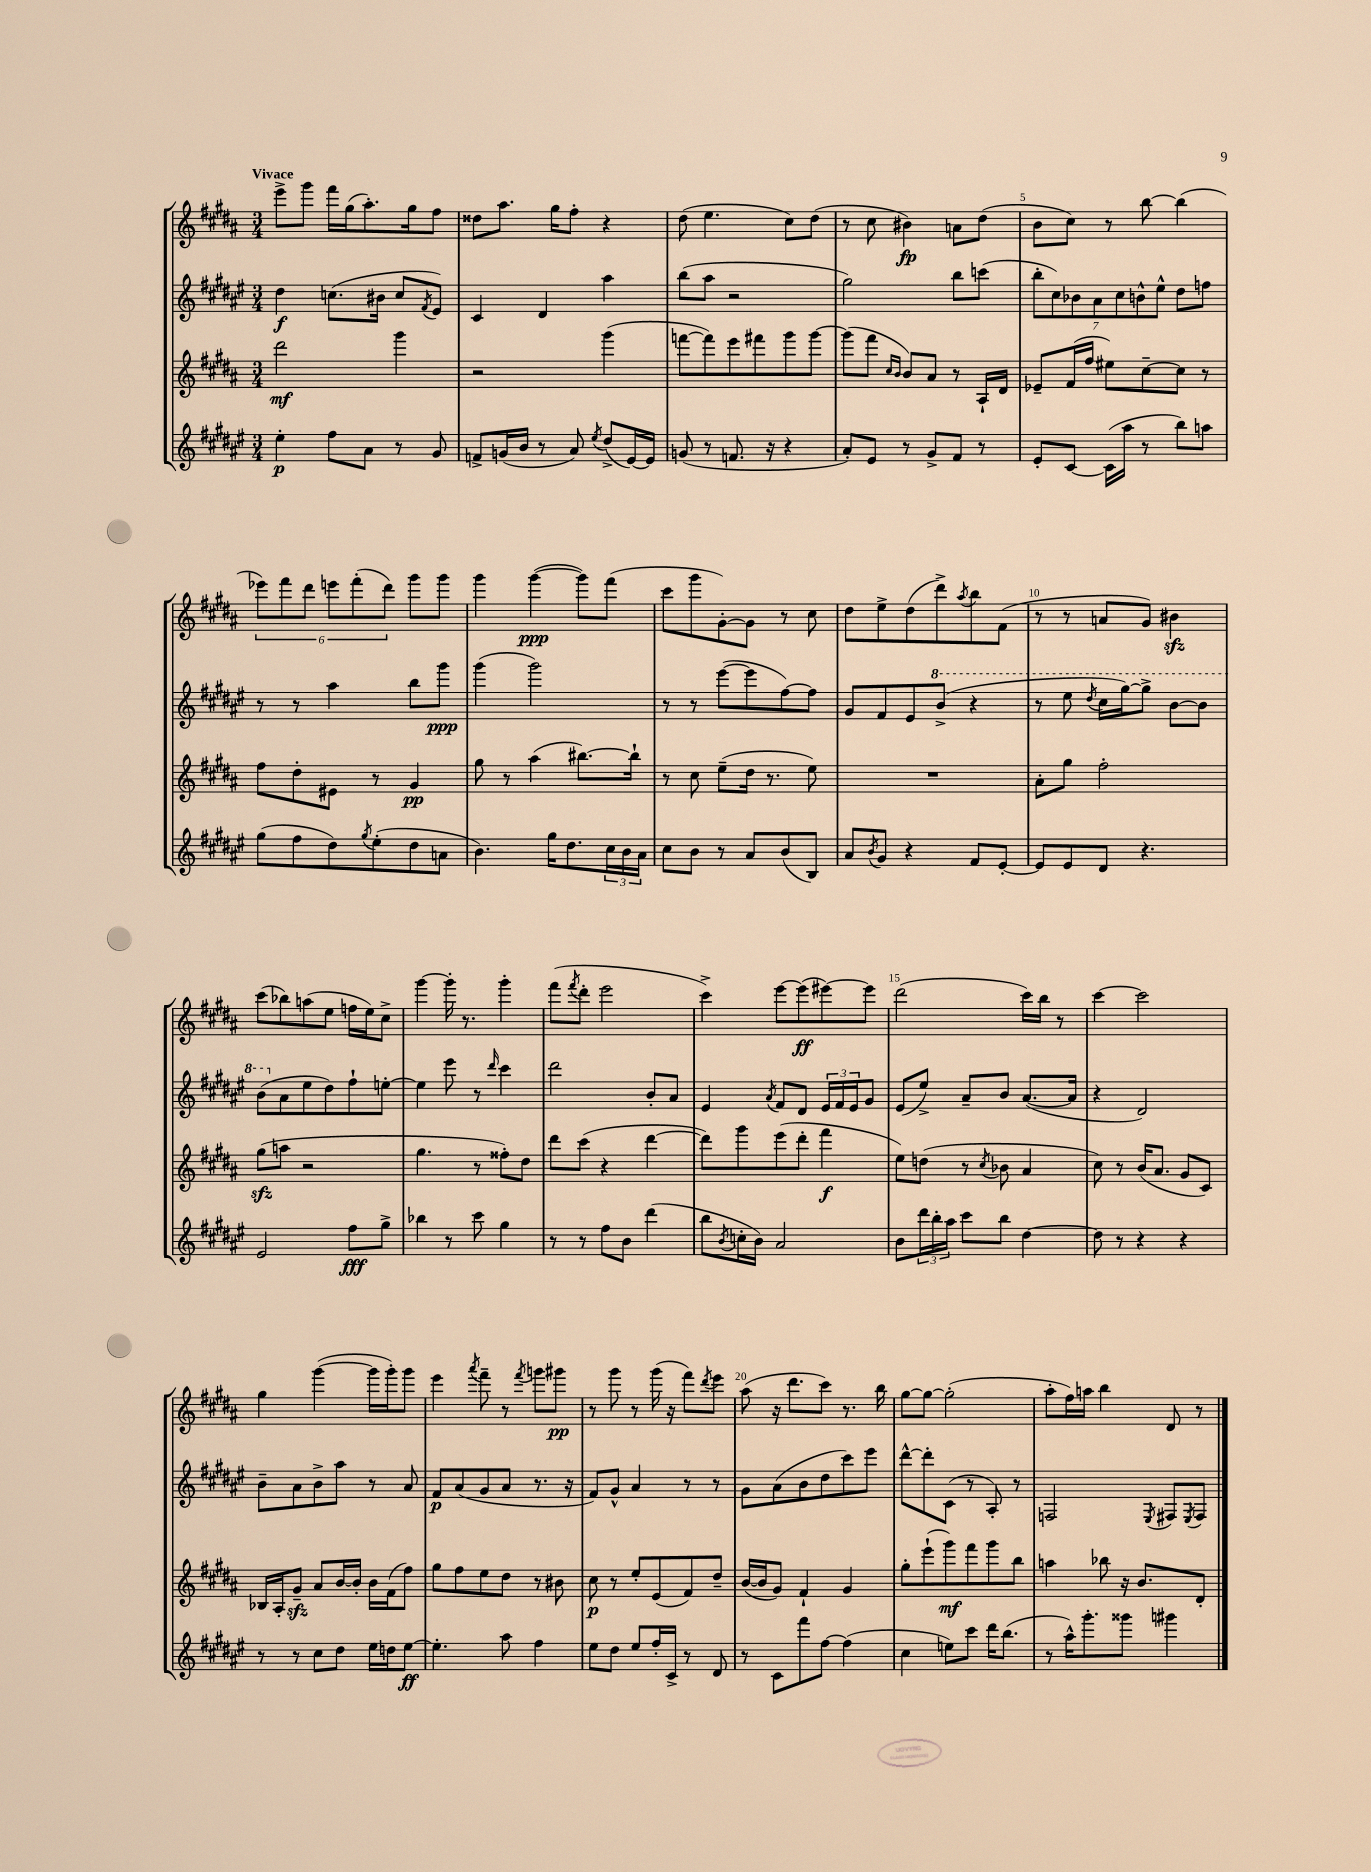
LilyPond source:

<<
\new StaffGroup <<
\new Staff = "s0" {
    \clef treble \key b \major \numericTimeSignature \time 3/4 \tempo "Vivace"
    e'''8-> gis'''8 fis'''16 gis''16( ais''8.-.) gis''16 fis''8 |
    disis''8 ais''8. gis''16 fis''8-. r4 |
    dis''8( e''4. cis''8) dis''8( |
    r8 cis''8 bis'4\fp) a'8 dis''8( |
    b'8 cis''8) r8 b''8~ b''4( |
    \tuplet 6/4 { ees'''8) fis'''8 dis'''8 e'''8 fis'''8-.( dis'''8) } gis'''8 gis'''8 |
    gis'''4 gis'''4~\ppp( gis'''8) fis'''8( |
    cis'''8 gis'''8 gis'8~-.) gis'8 r8 cis''8 |
    dis''8 e''8-> dis''8( dis'''8->) \acciaccatura { ais''8 } b''8 fis'8( |
    r8 r8 a'8 gis'8) bis'4\sfz |
    cis'''8( bes''8) a''8( e''8 f''16 e''16) cis''8-> |
    gis'''4~ gis'''16-. r8. gis'''4-. |
    fis'''8( \acciaccatura { fis'''8 } dis'''8-. e'''2 |
    cis'''4->) e'''8~ e'''8\ff( eis'''8~) eis'''8 |
    dis'''2( cis'''16) b''16 r8 |
    cis'''4~ cis'''2 |
    gis''4 gis'''4~( gis'''16 gis'''16-.) gis'''8 |
    e'''4 \acciaccatura { ais'''8 } fis'''8-- r8 \acciaccatura { fis'''8 } g'''8 gis'''8\pp |
    r8 gis'''8 r8 gis'''16( r16 fis'''8) \acciaccatura { dis'''8 } e'''8 |
    ais''8( r16 dis'''8. cis'''8) r8. b''16 |
    gis''8~ gis''8~ gis''2-.( |
    ais''8-. fis''16) a''16 b''4 dis'8 r8 \bar "|." |
}
\new Staff = "s1" {
    \clef treble \key fis \major \numericTimeSignature \time 3/4
    dis''4\f c''8.( bis'16 c''8 \acciaccatura { fis'8 } eis'8) |
    cis'4 dis'4 ais''4 |
    b''8( ais''8 r2 |
    gis''2) b''8 c'''8( |
    \tuplet 7/4 { b''8-. cis''8) bes'8 ais'8 cis''8 b'8-^ eis''8-^ } dis''8 f''8 |
    r8 r8 ais''4 b''8 gis'''8\ppp |
    gis'''4( gis'''2) |
    r8 r8 eis'''8~( eis'''8 fis''8~) fis''8 |
    gis'8 fis'8 eis'8 \ottava #1 b''8->( r4 |
    r8 eis'''8 \acciaccatura { dis'''8 } cis'''16 gis'''16~) gis'''8-> b''8~ b''8 |
    b''8( \ottava #0 ais'8 eis''8 dis''8) fis''8-! e''8~-. |
    e''4 eis'''8 r8 \grace { dis'''16 } cis'''4 |
    dis'''2 b'8-. ais'8 |
    eis'4 \acciaccatura { ais'8 } fis'8 dis'8 \tuplet 3/2 { eis'16 fis'16 eis'16 } gis'8 |
    eis'8( eis''8->) ais'8-- b'8 ais'8.~( ais'16 |
    r4 dis'2) |
    b'8-- ais'8 b'8-> ais''8 r8 ais'8 |
    fis'8\p ais'8( gis'8 ais'8 r8. r16 |
    fis'8) gis'8-^ ais'4 r8 r8 |
    gis'8 ais'8( b'8 dis''8 cis'''8) eis'''8 |
    dis'''8~-^ dis'''8-. cis'8( r8 ais8-.) r8 |
    f2 \acciaccatura { eis8 } fis8 \acciaccatura { eis8 } fis8 \bar "|." |
}
\new Staff = "s2" {
    \clef treble \key b \major \numericTimeSignature \time 3/4
    dis'''2\mf gis'''4 |
    r2 gis'''4( |
    f'''8~ f'''8) e'''8 fis'''8 gis'''8 gis'''8~ |
    gis'''8( fis'''8 \grace { cis''16 b'16 } b'8) ais'8 r8 ais16-! dis'16 |
    ees'8-- fis'16( fis''16 eis''8) cis''8~-- cis''8 r8 |
    fis''8 dis''8-. eis'8 r8 gis'4\pp |
    gis''8 r8 ais''4( bis''8.~) bis''16-! |
    r8 cis''8 e''8--( dis''16 r8. e''8) |
    R2. |
    ais'8-. gis''8 fis''2-. |
    gis''8\sfz( a''8 r2 |
    gis''4. r8 fisis''8-.) dis''8 |
    dis'''8 cis'''8( r4 dis'''4~ |
    dis'''8) gis'''8 e'''8( dis'''8-. fis'''4\f |
    e''8) d''8( r8 \acciaccatura { cis''8 } bes'8 ais'4 |
    cis''8) r8 b'16( ais'8. gis'8 cis'8) |
    bes16 ais16-. gis'8--\sfz ais'8 b'16~ b'16-. b'16 fis'16( fis''8) |
    gis''8 fis''8 e''8 dis''8 r8 bis'8 |
    cis''8\p r8 e''8-. e'8( fis'8) dis''8-- |
    b'16~( b'16 gis'8) fis'4-! gis'4 |
    gis''8-. e'''8-!( gis'''8\mf) fis'''8 gis'''8 b''8 |
    a''4 bes''8 r16 b'8. dis'8-. \bar "|." |
}
\new Staff = "s3" {
    \clef treble \key fis \major \numericTimeSignature \time 3/4
    eis''4-.\p fis''8 ais'8 r8 gis'8 |
    f'8-> g'16( b'16 r8 ais'8) \acciaccatura { eis''8 } dis''8->( eis'16~) eis'16 |
    g'8( r8 f'8. r16 r4 |
    ais'8-.) eis'8 r8 gis'8-> fis'8 r8 |
    eis'8-. cis'8~ cis'16( ais''16 r8 b''8) a''8 |
    gis''8( fis''8 dis''8) \acciaccatura { gis''8 } eis''8-.( dis''8 a'8 |
    b'4.) gis''16 dis''8. \tuplet 3/2 { cis''16 b'16 ais'16 } |
    cis''8 b'8 r8 ais'8 b'8( b8) |
    ais'8 \acciaccatura { b'8 } gis'8 r4 fis'8 eis'8~-. |
    eis'8 eis'8 dis'8 r4. |
    eis'2 fis''8\fff gis''8-> |
    bes''4 r8 cis'''8 gis''4 |
    r8 r8 fis''8 b'8 dis'''4( |
    b''8 \acciaccatura { b'8 } c''16-. b'16) ais'2 |
    b'8 \tuplet 3/2 { dis'''16 b''16-. ais''16 } cis'''8 b''8 dis''4~ |
    dis''8 r8 r4 r4 |
    r8 r8 cis''8 dis''8 eis''16 d''16 eis''8~\ff |
    eis''4.-. ais''8 fis''4 |
    eis''8 dis''8 eis''8 fis''16-. cis'16-> r8 dis'8 |
    r8 cis'8 fis'''8 fis''8~ fis''4( |
    cis''4 e''8) cis'''8 dis'''16 b''8.( |
    r8 ais''16-^) gis'''8.-. gisis'''8 gis'''4 \bar "|." |
}
>>
>>
\layout { \context { \Score \override BarNumber.break-visibility = ##(#f #t #t) barNumberVisibility = #(every-nth-bar-number-visible 5) } }
